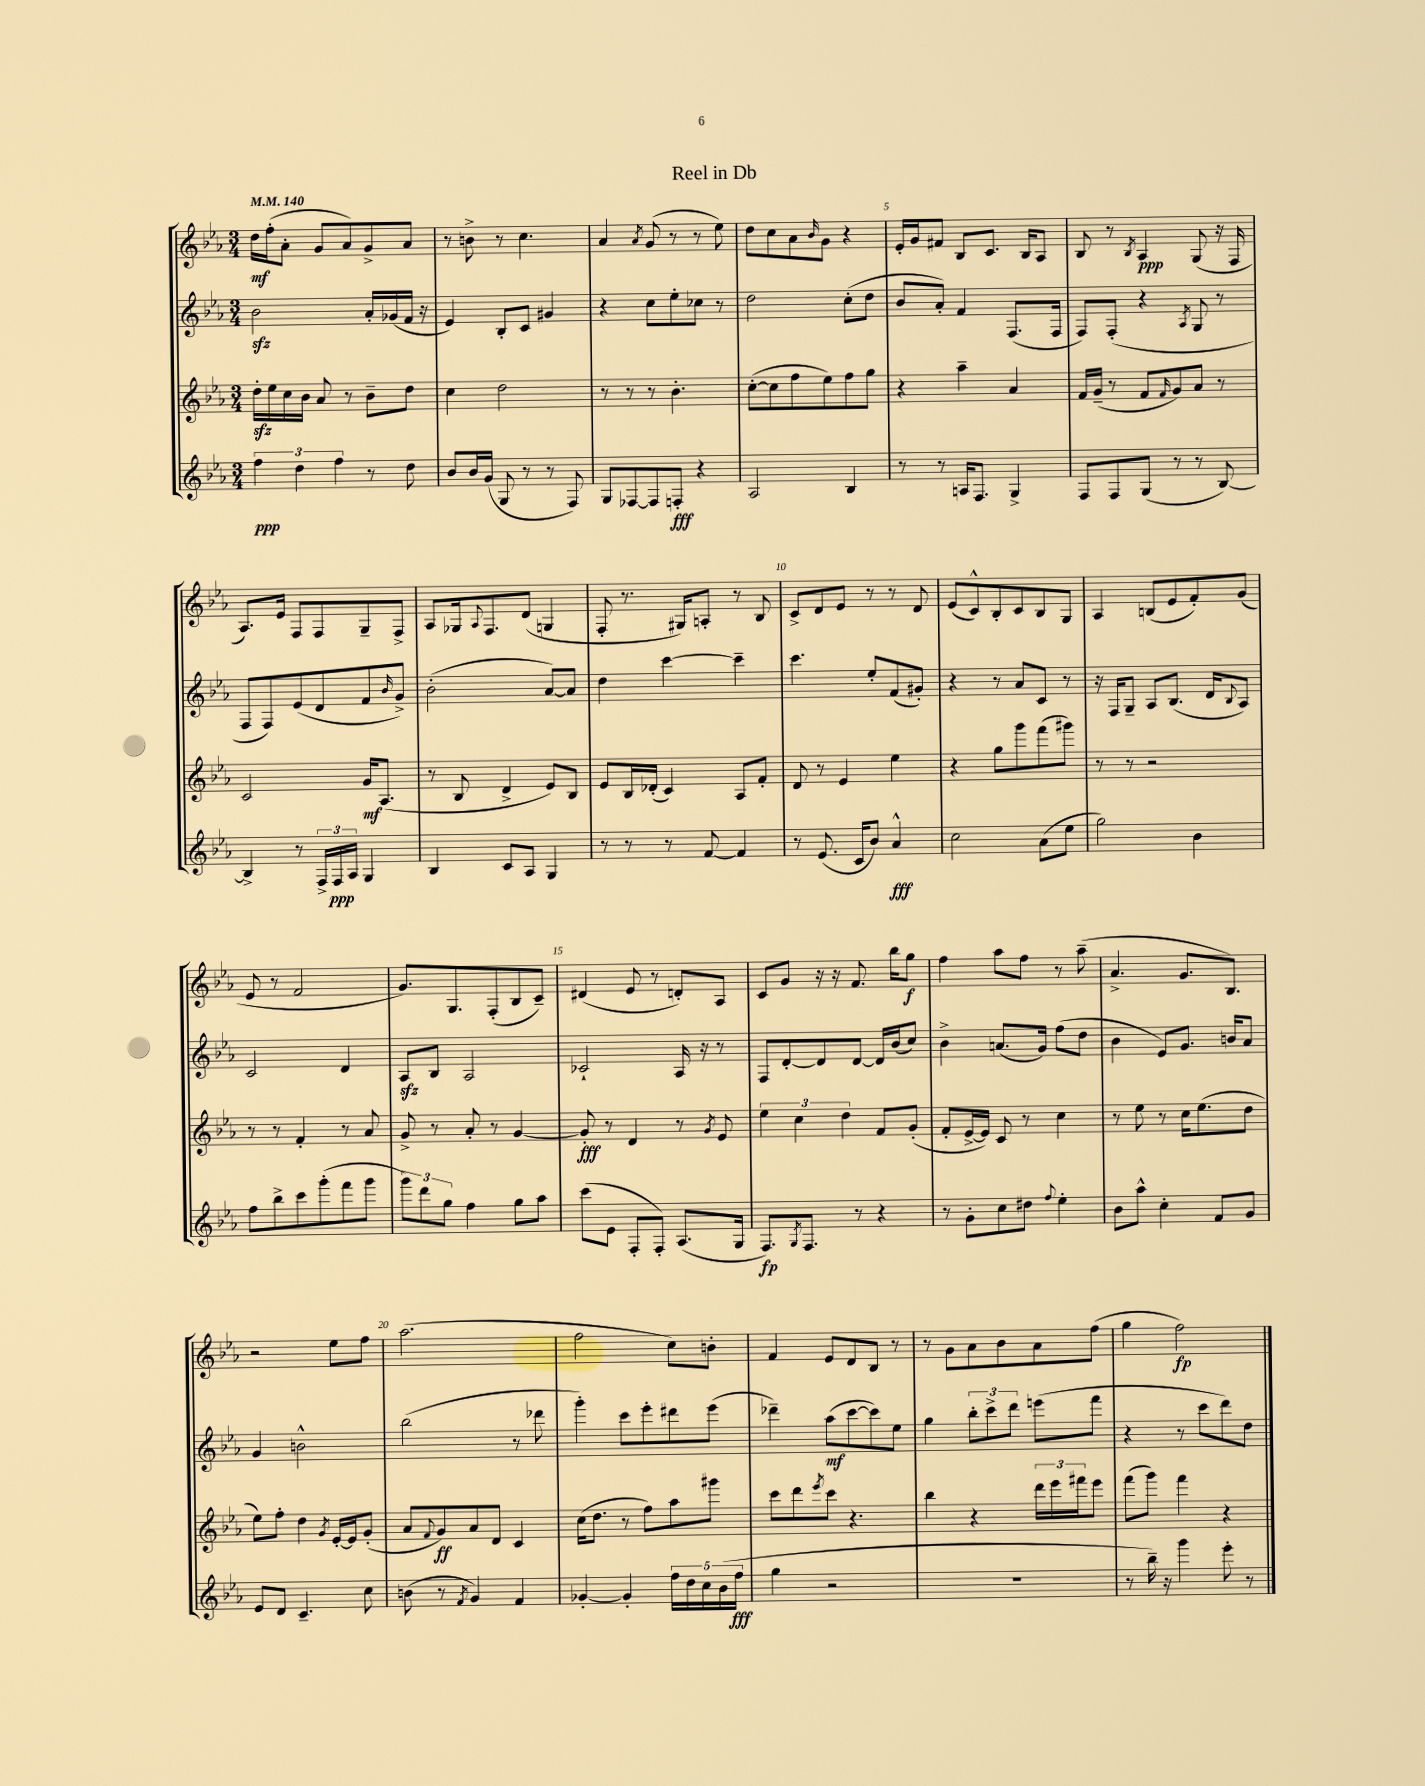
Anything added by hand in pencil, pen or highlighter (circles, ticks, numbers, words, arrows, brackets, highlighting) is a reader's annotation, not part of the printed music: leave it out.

**kern	**kern	**kern	**kern
*staff4	*staff3	*staff2	*staff1
*clefG2	*clefG2	*clefG2	*clefG2
*k[b-e-a-]	*k[b-e-a-]	*k[b-e-a-]	*k[b-e-a-]
*M3/4	*M3/4	*M3/4	*M3/4
*MM140	*MM140	*MM140	*MM140
6ff	16dd'	2b-	16dd
.	16ee-	.	(16ff'
.	16cc	.	8a-'
6dd	.	.	.
.	16b-	.	.
.	8a-	.	8g
6ff	.	.	.
.	8r	.	8a-)
8r	8b-~	16a-'	8g^
.	.	(16g-	.
8dd	8dd	16f	8a-
.	.	16r	.
=	=	=	=
8b-	4cc	4e-)	8r
16b-	.	.	8b^
(16g	.	.	.
8G	2dd	8B-'	8r
8r	.	8c	4.cc
8r	.	4g#	.
8F)	.	.	.
=	=	=	=
8G	8r	4r	4a-
[8F-	8r	.	.
.	.	.	8qa-
8F-]	8r	8cc	(8g
8F'	4.b-'	8ee-'	8r
4r	.	8cc-	8r
.	.	8r	8ee-)
=	=	=	=
2A-	([8cc'	2dd	8dd
.	8cc]	.	8cc
.	8ff	.	8a-
.	.	.	16qqb-
.	8ee-)	.	8g
4B-	8ff	(8cc'	4r
.	8gg	8dd	.
=	=	=	=
8r	4r	8b-	16e-'
.	.	.	16g
8r	.	8a-')	8f#
16A	4aa-~	4f	8B-
8.F	.	.	.
.	.	.	8.c
4G^	4a-	(8.F	.
.	.	.	16B-
.	.	.	8A-
.	.	16F	.
=	=	=	=
8F	16f	8F)	8B-
.	(16g~	.	.
8F	8r	(8F'	8r
.	.	.	8qB-
(8G	8f	4r	4A-
.	16qqf	.	.
8r	8g)	.	.
.	.	8qA-	.
8r	8a-	8G	(8G
[8B-)	8r	8r	16r
.	.	.	16F
=	=	=	=
4B-^]	2c	8F	8.A-)
.	.	8F)	.
.	.	.	16e-
8r	.	(8e-	8F
24F^	.	8d	8F
24F	.	.	.
24A-	.	.	.
4G	16g	8f	8G~
.	(8.A-	.	.
.	.	16qqb-	.
.	.	8g^)	8F^
=	=	=	=
4B-	8r	(2b-'	8A-
.	8B-	.	16G-
.	.	.	8qqA-
.	.	.	8.F
8c	4d^	.	.
8A-	.	.	(8d
4G	8e-)	[8a-)	4G
.	8B-	8a-]	.
=	=	=	=
8r	8e-	4dd	8F'
8r	16B-	.	8.r
.	(16d-'	.	.
8r	4c)	[4ccc	.
.	.	.	16G#)
[8f	.	.	8A'
4f]	8A-	4ccc~]	8r
.	8f'	.	8B-
=	=	=	=
8r	8d	4.ccc	8c^
(8.e-	8r	.	8d
.	4e-	.	8e-
16c	.	.	.
8b-)	.	8ee-'	8r
4a-^^	4ee-	(8f	8r
.	.	8g#')	8d
=	=	=	=
2cc	4r	4r	(8e-
.	.	.	8c^^)
.	8gg	8r	8B-'
.	8ggg	8a-	8c
(8a-	(8fff	8c	8B-
8ee-	8ggg#)	8r	8G
=	=	=	=
2gg)	8r	16r	4A-
.	.	16F	.
.	8r	8G~	.
.	2r	8A-	(8B
.	.	(8.B-	8e-
4b-	.	.	8f')
.	.	16d	.
.	.	8qqB-	.
.	.	8A-)	(8g
=	=	=	=
8ff	8r	2c	8e-
8bb-^	8r	.	8r
8ccc	4f'	.	2f
(8ggg'	.	.	.
8fff	8r	4d	.
8ggg	8a-	.	.
=	=	=	=
12ggg)	8g^	8A-	8.g)
12ddd	.	.	.
.	8r	8B-	.
12gg	.	.	.
.	.	.	8.G
4ff	8a-'	2A-	.
.	8r	.	(8F'
8gg	[4g	.	8B-
8aa-	.	.	8c~)
=	=	=	=
(8ccc	8g']	2c-`	(4d#
8e-	8r	.	.
8F'	4d	.	8e-
8F')	.	.	8r
(8.A-	8r	16A-	8d')
.	.	16r	.
.	8qg	.	.
.	8e-	8r	8A-
16G	.	.	.
=	=	=	=
8.F)	6ee-	8F	8c
.	.	[8d'	8g
.	6cc	.	.
8qG	.	.	.
8.F	.	.	.
.	.	8d]	16r
.	.	.	16r
.	6dd	.	.
8r	.	[8d	8.f
4r	8f	16d]	.
.	.	(16b-	16bb-
.	(8g'	8cc)	8gg
=	=	=	=
8r	8f'	4b-^	4ff
8g'	[16e-^	.	.
.	16e-])	.	.
8cc	8c	(8.a	8aa-
8dd#	8r	.	8ff
.	.	16g)	.
8qqff	.	.	.
4ee-'	4cc	(8ff	8r
.	.	8dd	(8aa-~
=	=	=	=
8b-	8r	4b-	4.a-^
8aa-^^	8ee-	.	.
4cc'	8r	8e-)	.
.	16cc	8.g	8.g
.	(8.ee-	.	.
8f	.	.	.
.	.	16b	8.B-)
8g	8dd	8a-	.
=	=	=	=
8e-	8ee-)	4g	2r
8d	8ff'	.	.
4.c~	4dd	2b^^	.
.	8qg	.	.
.	[16e-'	.	8ee-
.	16e-]	.	.
8cc	(8g'	.	8ff
=	=	=	=
(8b	8a-	(2bb-	(2.aa-
.	8qqf	.	.
8r	8g)	.	.
8qf	.	.	.
4g)	8a-	.	.
.	8d	.	.
4f	4c	8r	.
.	.	8ddd-	.
=	=	=	=
[4g-'	(16cc	4ggg')	2ff
.	8.dd	.	.
4g-']	8r	8ccc	.
.	8ff)	8eee-'	.
20ff	8aa-	8ddd#	8cc)
20dd	.	.	.
20cc	.	.	.
.	8ggg#	(8eee-	8b'
(20b-	.	.	.
20ff	.	.	.
=	=	=	=
4gg	8ccc	4ddd-~)	4f
.	8ddd	.	.
.	8qeee-	.	.
2r	8ccc	(8aa-	8e-
.	4.r	[8ccc	8d
.	.	8ccc])	8B-
.	.	8ee-	8r
=	=	=	=
2.r	4bb-	4gg	8r
.	.	.	8g
.	4r	12bb-'	8a-
.	.	12ccc^	.
.	.	.	8b-
.	.	12ddd	.
.	24ddd	(8eee	8a-
.	24eee-	.	.
.	24fff#	.	.
.	8eee-	8fff	(8ff
=	=	=	=
8r	(8fff	4r	4gg
16bb-~)	8ggg)	.	.
16r	.	.	.
4ggg	4fff	8r	2ff)
.	.	8ccc	.
8eee-'	4r	8ddd)	.
8r	.	8dd	.
==	==	==	==
*-	*-	*-	*-
